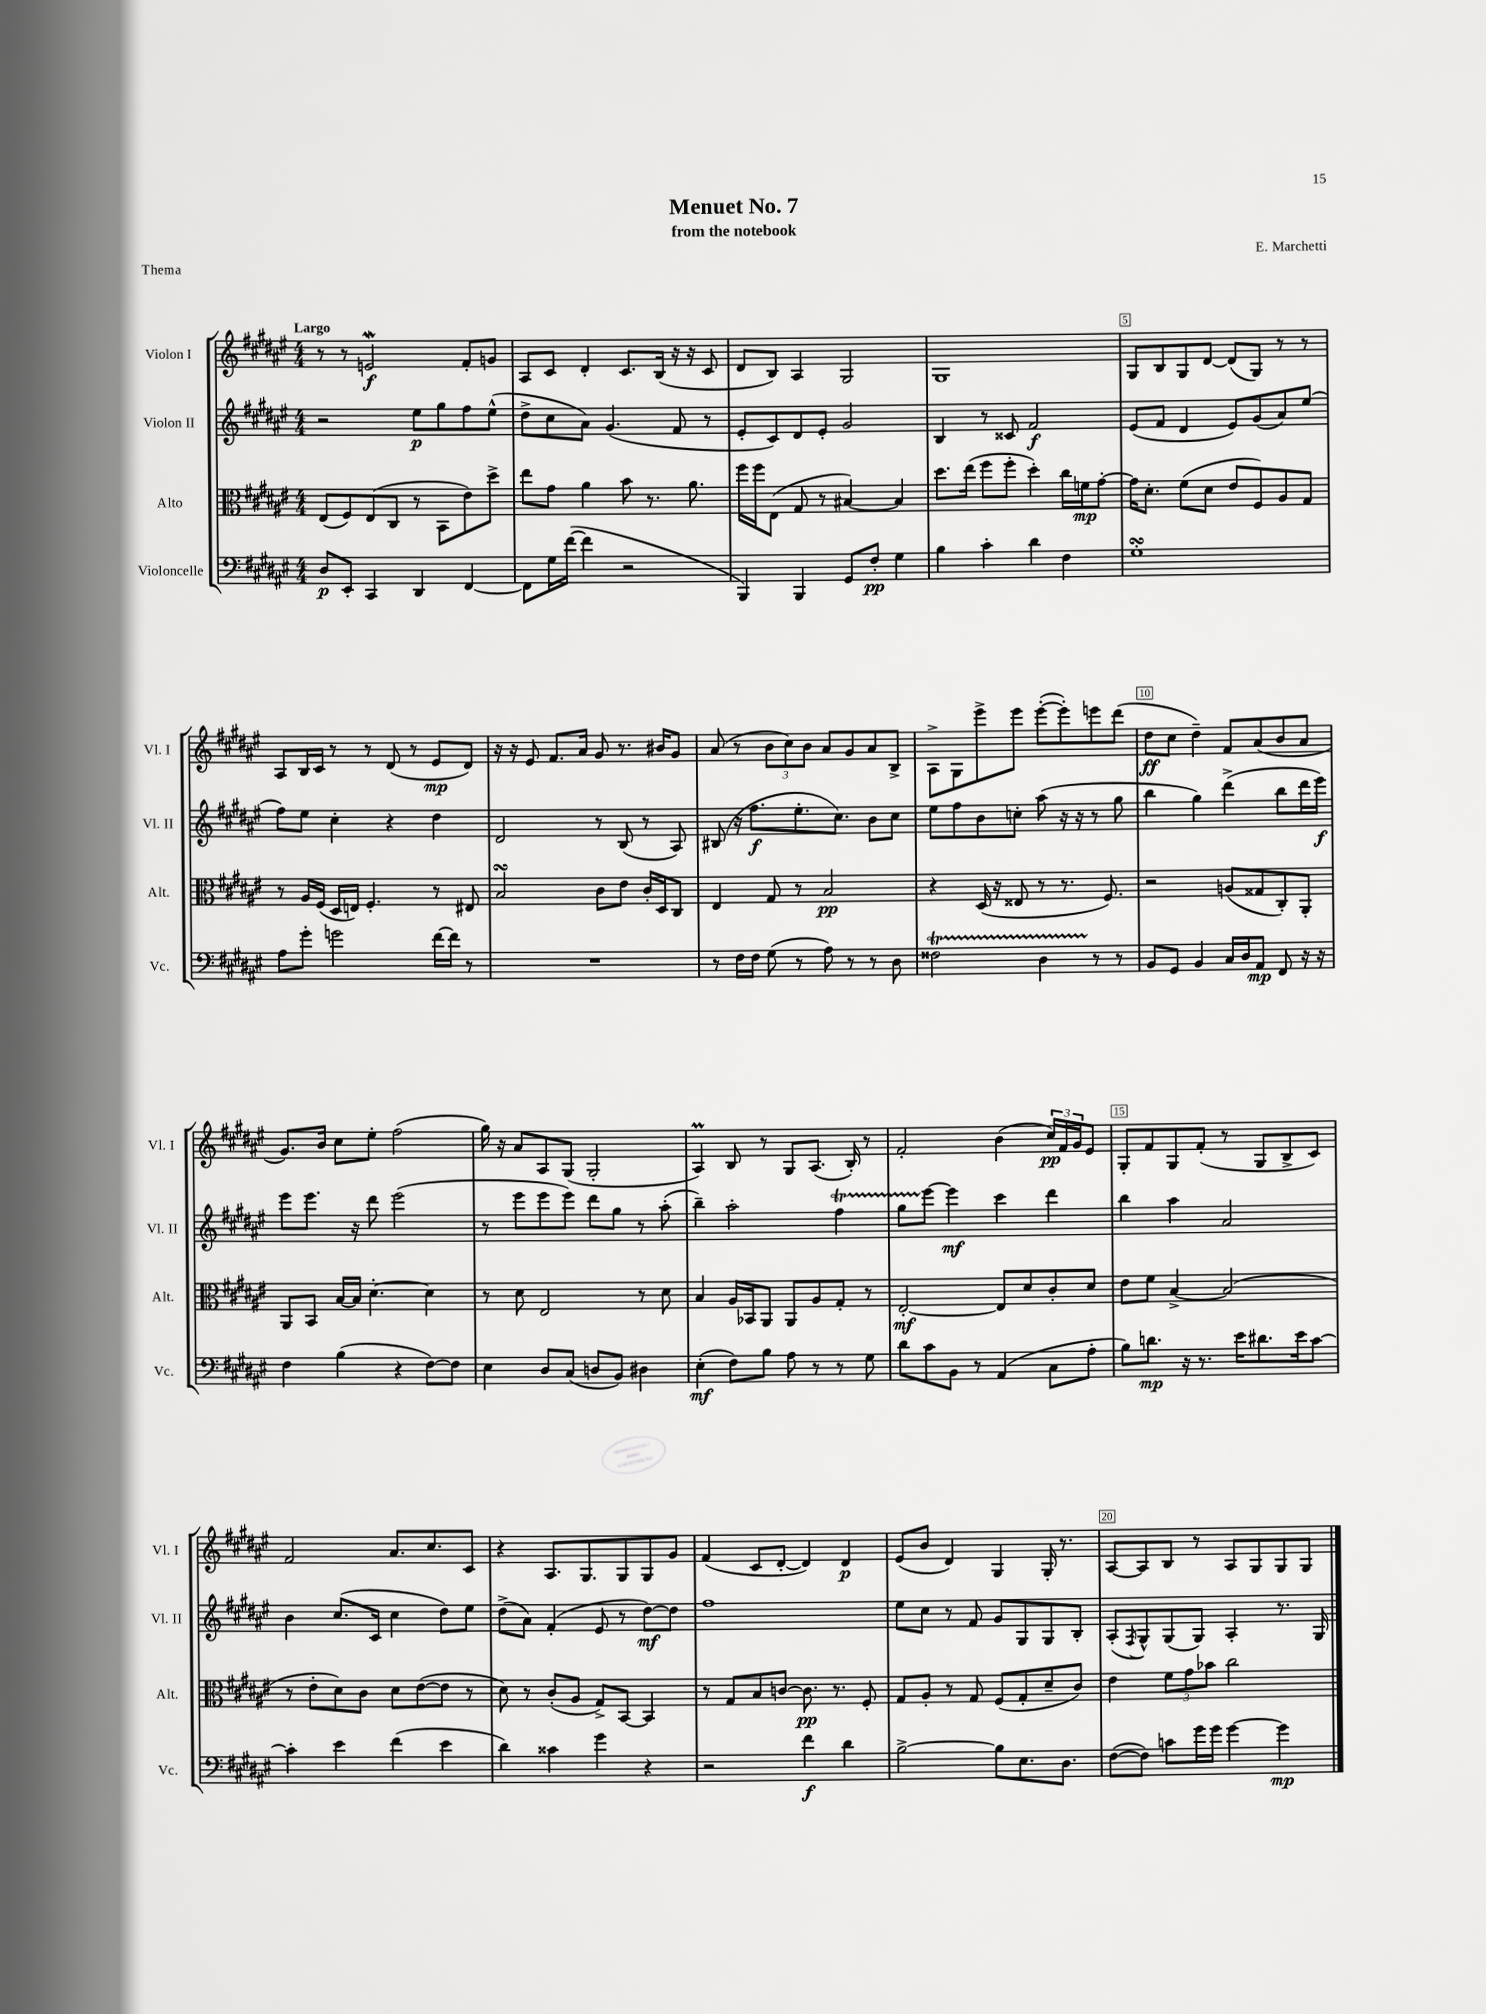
\header { title = "Menuet No. 7" composer = "E. Marchetti" subtitle = "from the notebook" piece = "Thema" }
<<
\new StaffGroup <<
\new Staff = "s0" \with { instrumentName = "Violon I" shortInstrumentName = "Vl. I" } {
    \clef treble \key fis \major \numericTimeSignature \time 4/4 \tempo "Largo"
    r8 r8 e'2\mordent\f fis'8-. g'8 |
    ais8 cis'8 dis'4-. cis'8. b16( r16 r16 cis'8 |
    dis'8 b8) ais4 gis2 |
    gis1 |
    gis8 b8 gis8 dis'8~ dis'8( gis8) r8 r8 |
    ais8 b16 cis'16 r8 r8 dis'8( r8 eis'8\mp dis'8) |
    r16 r16 eis'8 fis'8. ais'16 gis'8 r8. bis'16 gis'8 |
    ais'8( r8 \tuplet 3/2 { b'8 cis''8) b'8 } ais'8 gis'8 ais'8 b8-> |
    ais8-> gis8 eis'''8-> eis'''8 eis'''8~-.( eis'''8-.) e'''8 dis'''8( |
    dis''8\ff cis''8 dis''4--) fis'8 ais'8( b'8 ais'8 |
    gis'8.) b'16 cis''8 eis''8-. fis''2( |
    gis''16) r16 ais'8 ais8 gis8( gis2-. |
    ais4\prall) b8 r8 gis8 ais8.( b16-.) r8 |
    fis'2-. b'4( \tuplet 3/2 { cis''16\pp) fis'16 gis'16 } eis'8 |
    gis8-. fis'8 gis8 fis'8-.( r8 gis8 b8-> cis'8) |
    fis'2 ais'8. cis''8. cis'8 |
    r4 ais8. gis8. gis8 gis8 gis'8 |
    fis'4( cis'8 dis'8~-. dis'4) dis'4\p |
    eis'8( b'8 dis'4) gis4 gis16-. r8. |
    ais8~ ais8 b8 r8 ais8 gis8 gis8 gis8 \bar "|." |
}
\new Staff = "s1" \with { instrumentName = "Violon II" shortInstrumentName = "Vl. II" } {
    \clef treble \key fis \major \numericTimeSignature \time 4/4
    r2 eis''8\p gis''8 fis''8 eis''8-^( |
    dis''8-> cis''8 ais'8) gis'4.( fis'8 r8 |
    eis'8-. cis'8) dis'8 eis'8-. gis'2 |
    b4 r8 cisis'8 fis'2\f |
    eis'8( fis'8 dis'4 eis'8) gis'8( ais'8) eis''8( |
    fis''8) eis''8 cis''4-. r4 dis''4 |
    dis'2 r8 b8( r8 ais8) |
    bis8( r16 fis''8.\f eis''8.-. cis''8.) b'8 cis''8 |
    eis''8 fis''8 b'8 c''8-. ais''8( r16 r16 r8 gis''8 |
    b''4 gis''4) dis'''4->( b''8 dis'''16 eis'''16\f) |
    eis'''8 eis'''8. r16 dis'''8 eis'''2( |
    r8 eis'''8 eis'''8 eis'''8) dis'''8 gis''8 r8 ais''8-.( |
    b''4--) ais''2-. fis''4\startTrillSpan |
    gis''8 eis'''8~\stopTrillSpan eis'''4\mf cis'''4 dis'''4 |
    b''4 ais''4 ais'2 |
    b'4 cis''8.( cis'16 cis''4 dis''8) eis''8 |
    dis''8->( ais'8) fis'4-.( eis'8 r8 dis''8~\mf) dis''8 |
    fis''1 |
    eis''8 cis''8 r8 fis'8 gis'8 gis8 gis8 b8-. |
    ais8-.( \acciaccatura { fis8 } gis8-^) gis8( gis8) ais4-. r8. gis16 \bar "|." |
}
\new Staff = "s2" \with { instrumentName = "Alto" shortInstrumentName = "Alt." } {
    \clef alto \key fis \major \numericTimeSignature \time 4/4
    eis8( fis8) eis8( cis8 r8 b,8 eis'8) dis''8-> |
    eis''8 gis'8 ais'4 b'8 r8. ais'8. |
    fis''16 fis''16 eis8( gis8 r8 bis4~) bis4 |
    dis''8. eis''16( fis''8 fis''8-. dis''4-.) cis''16 f'16\mp gis'8~-. |
    gis'16 dis'8.-. fis'8( dis'8 eis'8 fis8) ais8 gis8 |
    r8 ais16 fis16( dis16 e16) fis4.-. r8 eis8 |
    b2\turn cis'8 eis'8 cis'16-. dis16 cis8 |
    eis4 gis8 r8 b2\pp |
    r4 dis16( r16 eisis8 r8 r8. fis8.) |
    r2 a8( gisis8 cis8-.) ais,8-. |
    ais,8 b,8 b16~ b16 dis'4.~-. dis'4 |
    r8 dis'8 eis2 r8 dis'8 |
    b4 ais16 bes,16 ais,8 ais,8 ais8 gis8-. r8 |
    eis2~-.\mf eis8 dis'8 cis'8-. dis'8 |
    eis'8 fis'8 b4~-> b2( |
    r8 eis'8-. dis'8) cis'8 dis'8 eis'8~( eis'8 r8 |
    dis'8) r8 cis'8-.( ais8 gis8->) b,8~ b,4 |
    r8 gis8 b8 c'8~ c'8.\pp r8. fis8-. |
    gis8 ais8-. r8 gis8 fis8( gis8-. dis'8-- cis'8) |
    eis'4 \tuplet 3/2 { fis'8 gis'8 bes'8 } cis''2 \bar "|." |
}
\new Staff = "s3" \with { instrumentName = "Violoncelle" shortInstrumentName = "Vc." } {
    \clef bass \key fis \major \numericTimeSignature \time 4/4
    dis8\p eis,8-. cis,4 dis,4 fis,4~ |
    fis,8 gis16 fis'16~( fis'4 r2 |
    b,,4) b,,4 gis,8 fis8-.\pp gis4 |
    b4 cis'4-. dis'4 fis4 |
    gis1-.\turn |
    ais8 gis'8-. g'2 fis'16~ fis'16 r8 |
    R1 |
    r8 fis16 fis16 gis8( r8 ais8) r8 r8 dis8 |
    fisis2\startTrillSpan dis4 r8\stopTrillSpan r8 |
    b,8 gis,8 b,4 cis16 dis16 ais,8\mp fis,8 r16 r16 |
    fis4 b4( r4 fis8~) fis8 |
    eis4 dis8 cis8( d8 b,8) dis4 |
    eis4-.\mf( fis8) b8 ais8 r8 r8 gis8 |
    dis'8 cis'8 b,8 r8 ais,4( cis8 ais8-. |
    b8) d'8.\mp r16 r8. eis'16 dis'8. eis'16 cis'8~ |
    cis'4-. eis'4 fis'4( eis'4 |
    dis'4) cisis'4 gis'4 r4 |
    r2 fis'4\f dis'4 |
    b2~-> b8 eis8. dis8. |
    fis8~( fis8) c'8 gis'16 gis'16 gis'4~ gis'4\mp \bar "|." |
}
>>
>>
\layout { \context { \Score \override BarNumber.break-visibility = ##(#f #t #t) barNumberVisibility = #(every-nth-bar-number-visible 5) \override BarNumber.stencil = #(make-stencil-boxer 0.1 0.3 ly:text-interface::print) } }
